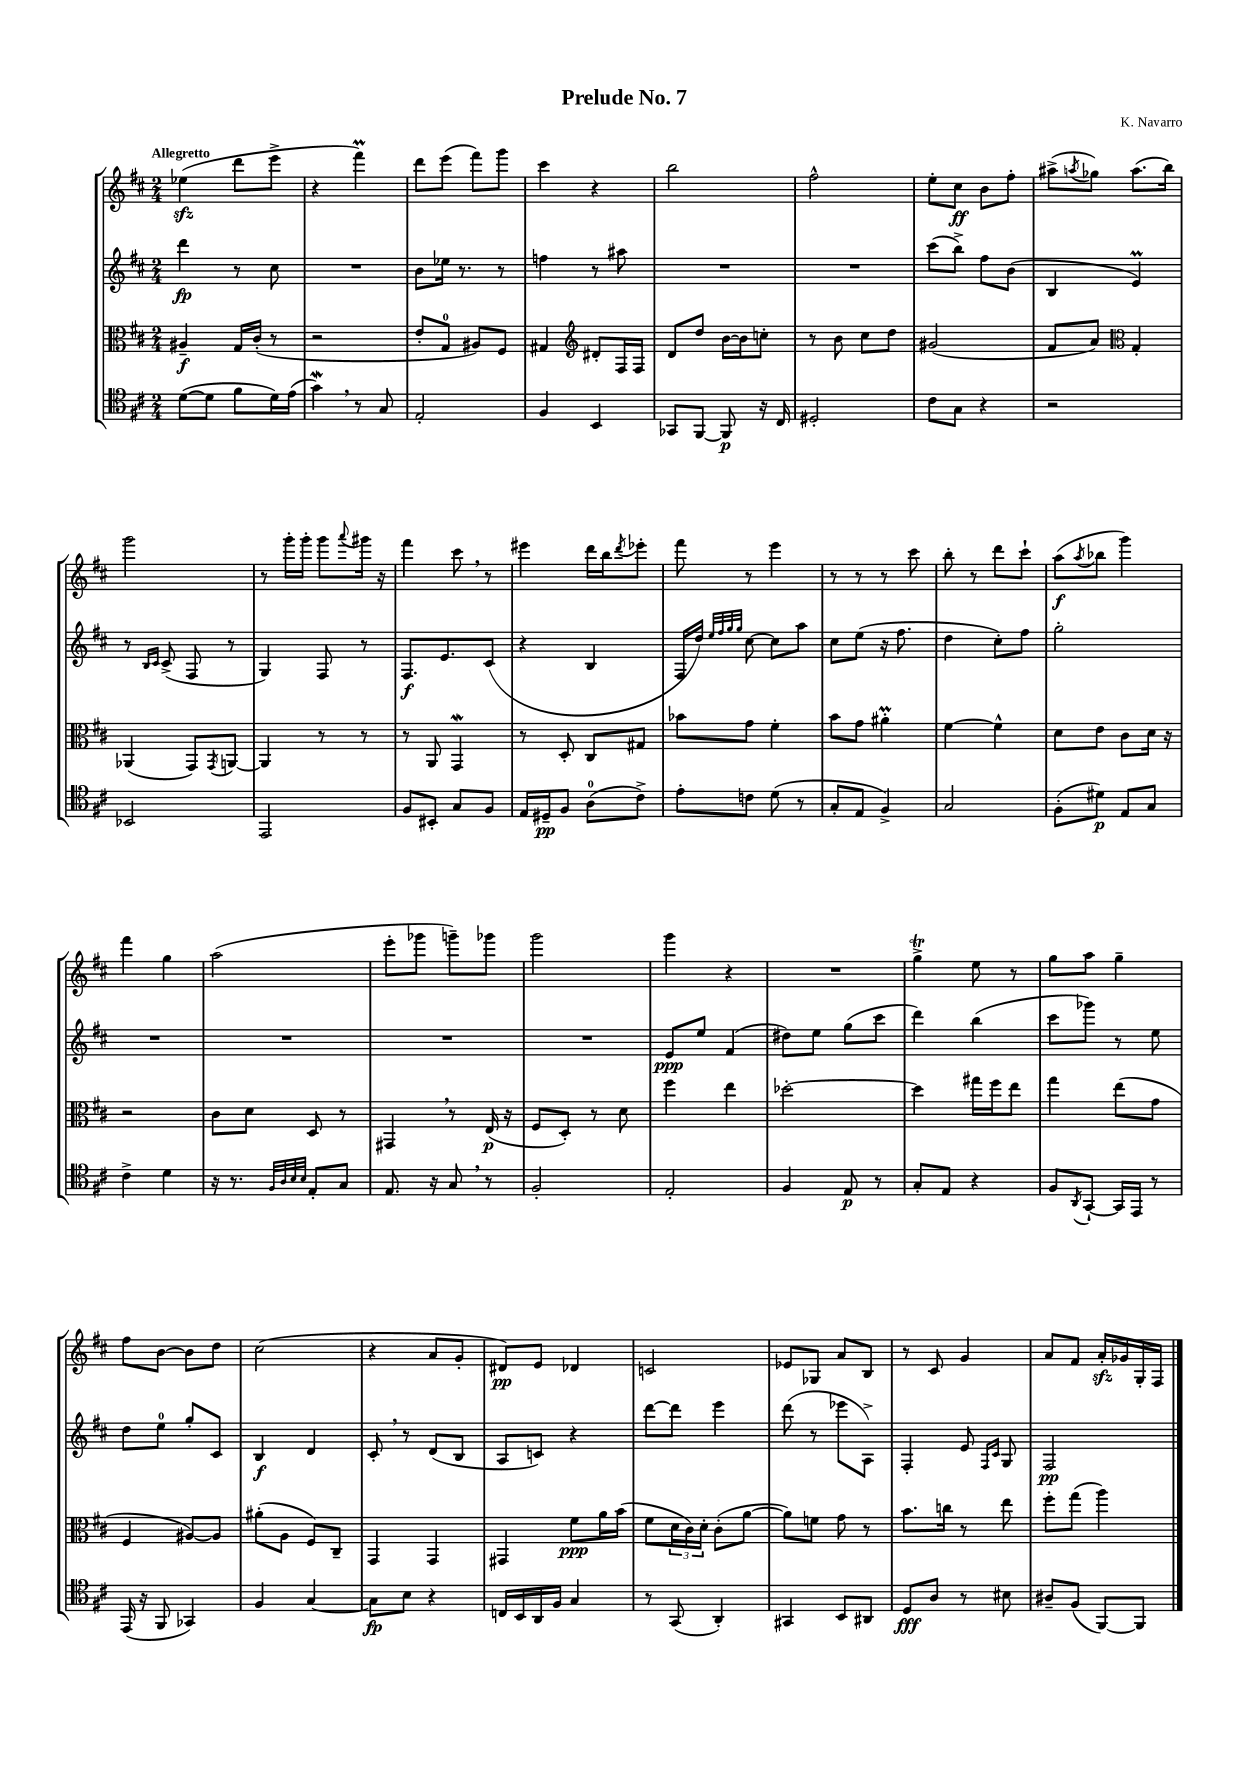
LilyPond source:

\header { title = "Prelude No. 7" composer = "K. Navarro" }
<<
\new StaffGroup <<
\new Staff = "s0" {
    \clef treble \key d \major \numericTimeSignature \time 2/4 \tempo "Allegretto"
    ees''4\sfz( d'''8 e'''8-> |
    r4 fis'''4\prall) |
    d'''8 e'''8( fis'''8) g'''8 |
    cis'''4 r4 |
    b''2 |
    fis''2-^ |
    e''8-. cis''8\ff b'8 fis''8-. |
    ais''8->( \acciaccatura { a''8 } ges''8) a''8.( b''16) |
    g'''2 |
    r8 g'''16-. g'''16-. g'''8 \appoggiatura { a'''8 } gis'''16 r16 |
    fis'''4 cis'''8 \breathe r8 |
    eis'''4 d'''16 b''16 \acciaccatura { d'''8 } ees'''8-. |
    fis'''8 r8 e'''4 |
    r8 r8 r8 cis'''8 |
    b''8-. r8 d'''8 cis'''8-! |
    a''8\f( \acciaccatura { a''8 } bes''8 g'''4) |
    fis'''4 g''4 |
    a''2( |
    e'''8-. ges'''8 g'''8--) ges'''8 |
    g'''2 |
    g'''4 r4 |
    R2 |
    g''4->\trill e''8 r8 |
    g''8 a''8 g''4-- |
    fis''8 b'8~ b'8 d''8 |
    cis''2( |
    r4 a'8 g'8-. |
    dis'8\pp) e'8 des'4 |
    c'2 |
    ees'8 ges8 a'8 b8 |
    r8 cis'8 g'4 |
    a'8 fis'8 a'16-.\sfz ges'16 g16-. fis16 \bar "|." |
}
\new Staff = "s1" {
    \clef treble \key d \major \numericTimeSignature \time 2/4
    d'''4\fp r8 cis''8 |
    R2 |
    b'8 ees''16 r8. r8 |
    f''4 r8 ais''8 |
    R2 |
    R2 |
    cis'''8( b''8->) fis''8 b'8( |
    b4 e'4\prall) |
    r8 \grace { b16 cis'16 } cis'8->( fis8 r8 |
    g4) fis8 r8 |
    fis8.\f e'8. cis'8( |
    r4 b4 |
    fis16 d''16) \grace { e''32 fis''32 g''32 g''32 } cis''8~ cis''8 a''8 |
    cis''8 e''8( r16 fis''8. |
    d''4 cis''8-.) fis''8 |
    g''2-. |
    R2 |
    R2 |
    R2 |
    R2 |
    e'8\ppp e''8 fis'4( |
    dis''8) e''8 g''8( cis'''8 |
    d'''4) b''4( |
    cis'''8 ges'''8) r8 e''8 |
    d''8 e''8-0 g''8-. cis'8 |
    b4\f d'4 |
    cis'8-. \breathe r8 d'8( b8 |
    a8 c'8) r4 |
    d'''8~ d'''8 e'''4 |
    d'''8( r8 ees'''8 a8->) |
    fis4-. e'8 \grace { fis16 cis'16 } g8 |
    fis2\pp \bar "|." |
}
\new Staff = "s2" {
    \clef alto \key d \major \numericTimeSignature \time 2/4
    ais4--\f g16 cis'16-.( r8 |
    r2 |
    e'8-. g8-0 ais8) fis8 |
    gis4 \clef treble dis'8-. fis16 fis16 |
    d'8 d''8 b'16~ b'16 c''8-. |
    r8 b'8 cis''8 d''8 |
    gis'2( |
    fis'8 a'8) \clef alto g4-. |
    aes,4( g,8) \acciaccatura { g,8 } a,8~ |
    a,4 r8 r8 |
    r8 a,8 g,4\mordent |
    r8 d8-. cis8 gis8 |
    bes'8 g'8 fis'4-. |
    b'8 g'8 ais'4-.\prall |
    fis'4~ fis'4-^ |
    d'8 e'8 cis'8 d'16 r16 |
    r2 |
    cis'8 d'8 d8 r8 |
    gis,4 \breathe r8 e16\p( r16 |
    fis8 d8-.) r8 d'8 |
    fis''4 e''4 |
    des''2~-. |
    des''4 gis''16 fis''16 e''8 |
    g''4 e''8( g'8 |
    fis4 ais8~) ais8 |
    ais'8-.( a8 fis8) cis8-- |
    g,4 g,4 |
    gis,4 fis'8\ppp a'16 b'16( |
    fis'8 \tuplet 3/2 { d'16 cis'16) d'16-. } cis'8-.( a'8~ |
    a'8) f'8 g'8 r8 |
    b'8. c''16 r8 e''8 |
    fis''8-. g''8( a''4) \bar "|." |
}
\new Staff = "s3" {
    \clef tenor \key d \major \numericTimeSignature \time 2/4
    d'8~( d'8 fis'8 d'16) e'16( |
    g'4\mordent) \breathe r8 g8 |
    e2-. |
    fis4 b,4 |
    ges,8 fis,8~ fis,8\p r16 cis16 |
    dis2-. |
    cis'8 g8 r4 |
    r2 |
    bes,2 |
    e,2 |
    fis8 bis,8-. g8 fis8 |
    e16 dis16--\pp fis8 a8-0( cis'8->) |
    e'8-. c'8 d'8( r8 |
    g8-. e8 fis4->) |
    g2 |
    fis8-.( dis'8\p) e8 g8 |
    cis'4-> d'4 |
    r16 r8. \grace { fis32 a32 b32 b32 } e8-. g8 |
    e8. r16 g8 \breathe r8 |
    fis2-. |
    e2-. |
    fis4 e8\p r8 |
    g8-. e8 r4 |
    fis8 \acciaccatura { a,8 } g,8~-! g,16 e,16 r8 |
    e,16( r16 fis,8 ges,4) |
    fis4 g4~ |
    g8\fp b8 r4 |
    c16 b,16 a,16 fis16 g4 |
    r8 g,8( a,4-.) |
    gis,4 b,8 ais,8 |
    d8\fff a8 r8 bis8 |
    ais8-- fis8( fis,8~) fis,8 \bar "|." |
}
>>
>>
\layout { \context { \Score \remove "Bar_number_engraver" } }
